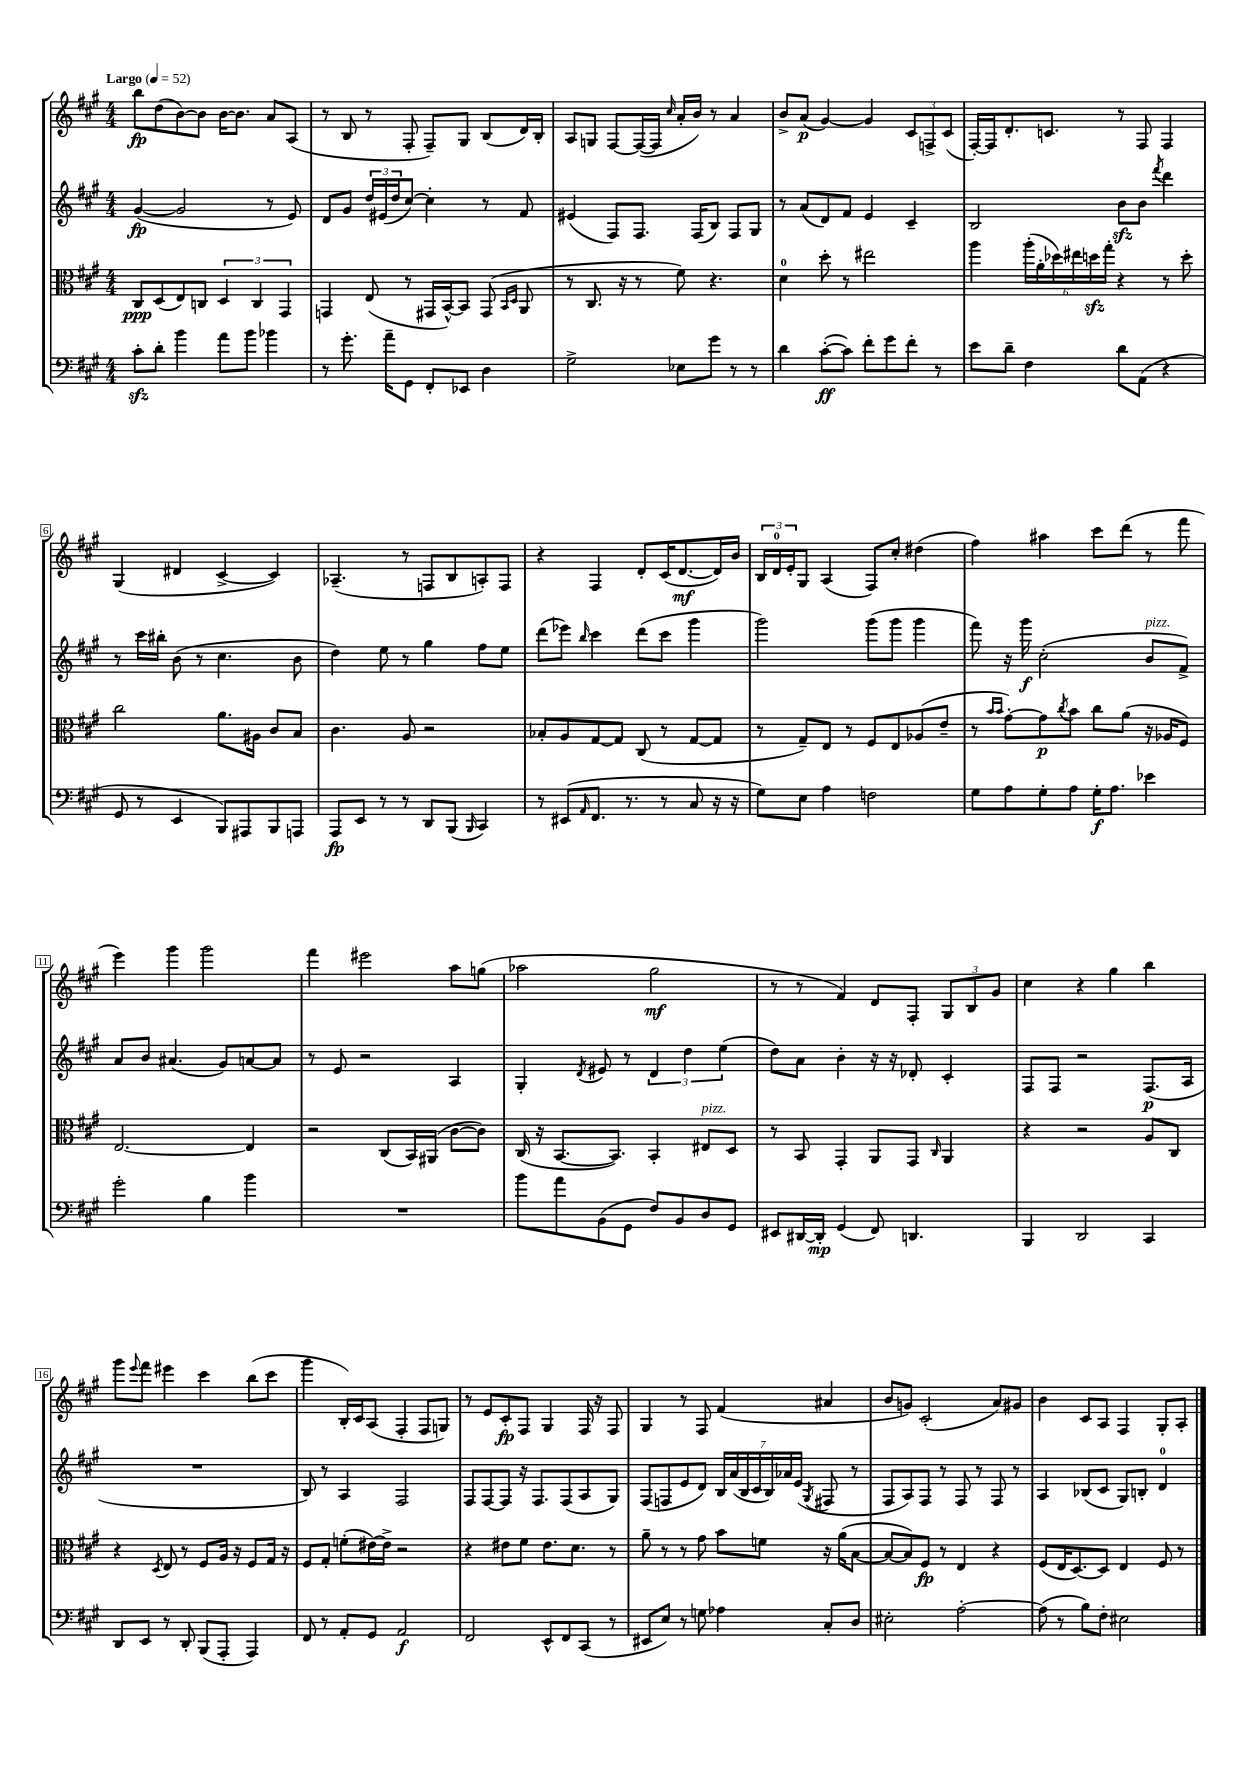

**kern	**kern	**kern	**kern
*staff4	*staff3	*staff2	*staff1
*clefF4	*clefC3	*clefG2	*clefG2
*k[f#c#g#]	*k[f#c#g#]	*k[f#c#g#]	*k[f#c#g#]
*M4/4	*M4/4	*M4/4	*M4/4
*MM52	*MM52	*MM52	*MM52
8c#'	8C#	([4g#	8bb
8d'	(8D	.	(8dd
4b	8E)	2g#]	[8b)
.	8C	.	8b]
8a	6D	.	[16b
.	.	.	8.b]
8b	.	.	.
.	6C	.	.
4b-	.	8r	8a
.	6GG#	.	.
.	.	8e)	(8A
=	=	=	=
8r	4GG	8d	8r
8.g#'	.	8g#	8B
.	(8E	24dd	8r
.	.	(24e#	.
16a~	.	.	.
.	.	24dd	.
8GG#	8r	[8cc#)	8F#'
8FF#'	16GG#	4cc#']	8F#~)
.	[16BB^^)	.	.
8EE-	8BB]	.	8G#
4D	(8GG#	8r	(8B
.	16qqBB	.	.
.	16qqD	.	.
.	8AA	8f#	16d)
.	.	.	16B'
=	=	=	=
2G#^	8r	(4e#	8A
.	8.C#	.	8G
.	.	8F#)	[8F#
.	16r	.	.
.	8r	8.F#	(16F#_
.	.	.	16F#]
.	.	.	16qqcc#
8E-	8f#)	.	16a'
.	.	(16F#	16b)
8g#	4.r	8B)	8r
8r	.	8F#	4a
8r	.	8G#	.
=	=	=	=
4d	4d	8r	8b^
.	.	(8a	(8a
([8c#'	8dd'	8d)	[4g#)
8c#])	8r	8f#	.
8f#'	2ee#	4e	4g#]
8g#	.	.	.
8f#'	.	4c#~	12c#
.	.	.	12F^
8r	.	.	.
.	.	.	(12c#
=	=	=	=
8e	4aa	2B	[16F#')
.	.	.	16F#]
8d~	.	.	8.d'
4F#	(24aa'	.	.
.	24a'	.	.
.	.	.	8.c
.	24dd-)	.	.
.	24ee#	.	.
.	24dd	.	.
.	24gg#'	.	.
8d	4r	8b	8r
(8AA	.	8b	8F#
.	.	8qfff#	.
4r	8r	4ddd	4F#
.	8dd'	.	.
=	=	=	=
8GG#	2cc#	8r	(4G#
8r	.	16ccc#	.
.	.	16bb#'	.
4EE	.	(8b	4d#
.	.	8r	.
8BBB)	8.a	4.cc#	[4c#^
8AAA#	.	.	.
.	16A#	.	.
8BBB	8c#	.	4c#])
8AAA	8B	8b	.
=	=	=	=
8AAA	4.c#	4dd)	(4.A-~
8EE	.	.	.
8r	.	8ee	.
8r	8A	8r	8r
8DD	2r	4gg#	8F
(8BBB	.	.	8B
16qqBBB	.	.	.
4CC#)	.	8ff#	8A')
.	.	8ee	8F
=	=	=	=
8r	8B-'	(8ddd	4r
(8EE#	8A	8eee-)	.
16qqAA	.	16qqbb	.
8.FF#	[8G#	4ccc#	4F#
.	8G#]	.	.
8.r	.	.	.
.	(8C#	(8ddd	8d'
8r	8r	8ccc#	(16c#
.	.	.	[8.d
8C#	[8G#	4ggg#	.
16r	8G#]	.	16d])
16r	.	.	16b
=	=	=	=
8G#)	8r	2ggg#)	24B
.	.	.	24d
.	.	.	24e'
8E	8G#~)	.	8G#
4A	8E	.	(4A
.	8r	.	.
2F	8F#	(8ggg#	8F#)
.	8E	8ggg#	8cc#'
.	(8A-	4ggg#	(4dd#
.	8e~	.	.
=	=	=	=
8G#	8r	8fff#)	4ff#)
.	16qqb	.	.
.	16qqb	.	.
8A	[8g#')	16r	.
.	.	16ggg#	.
8G#'	8g#]	(2cc#'	4aa#
.	8qcc#	.	.
8A	8b	.	.
16G#'	8cc#	.	8ccc#
8.A	.	.	.
.	(8a	.	(8ddd
4e-	16r	8b	8r
.	16A-	.	.
.	8F#)	8f#^)	8fff#
=	=	=	=
2g#'	[2.E	8a	4eee)
.	.	8b	.
.	.	(4.a#	4ggg#
4B	.	.	2ggg#
.	.	8g#)	.
4b	4E]	[8a	.
.	.	8a]	.
=	=	=	=
1r	2r	8r	4fff#
.	.	8e	.
.	.	2r	2eee#
.	(8C#	.	.
.	16BB)	.	.
.	(16AA#	.	.
.	[8c#	4A	8aa
.	8c#])	.	(8gg
=	=	=	=
8b	(16C#	4G#'	2aa-
.	16r	.	.
8a	[8.BB	.	.
.	.	8qd	.
(8BB	.	8e#	.
.	8.BB])	.	.
8GG#	.	8r	.
8F#)	4BB'	6d	2gg#
8BB	.	.	.
.	.	6dd	.
8D	8E#	.	.
.	.	(6ee	.
8GG#	8D	.	.
=	=	=	=
8EE#	8r	8dd)	8r
[16DD#	8BB	8a	8r
16DD#']	.	.	.
(4GG#	4GG#'	4b'	4f#)
8FF#)	8AA	16r	8d
.	.	16r	.
4.DD	8GG#	8d-'	8F#'
.	16qqC#	.	.
.	4AA	4c#'	12G#
.	.	.	12B
.	.	.	12g#
=	=	=	=
4BBB	4r	8F#	4cc#
.	.	8F#	.
2DD	2r	2r	4r
.	.	.	4gg#
4CC#	8A	(8.F#	4bb
.	8C#	.	.
.	.	16A	.
=	=	=	=
8DD	4r	1r	8ggg#
.	.	.	8qqeee
8EE	.	.	8fff#
.	8qD	.	.
8r	8E	.	4eee#
8DD'	8r	.	.
(8BBB	8F#	.	4ccc#
8AAA'	16A	.	.
.	16r	.	.
4AAA)	8F#	.	(8bb
.	16G#	.	8ccc#
.	16r	.	.
=	=	=	=
8FF#	8F#	8B)	4ggg#
8r	8G#'	8r	.
8AA'	(8f'	4A	16B')
.	.	.	16c#
8GG#	[16e#)	.	(8A
.	16e#^]	.	.
2AA	2r	2F#	4F#'
.	.	.	8F#
.	.	.	8G)
=	=	=	=
2FF#	4r	8F#	8r
.	.	[8F#	8e
.	8e#	8F#]	8c#'
.	8f#	16r	8F#
.	.	8.F#	.
8EE^^	8.e#	.	4G#
8FF#	.	(8F#	.
.	8.d	.	.
(8CC#	.	8A	16F#
.	.	.	16r
8r	8r	8G#)	8F#
=	=	=	=
8EE#	8a~	(8F#	4G#
8E)	8r	8F	.
8r	8r	8e	8r
8G	8g#	8d)	8F#
4A-	8b	28B	(4f#
.	.	(28a	.
.	.	28B	.
.	.	28c#	.
.	8f	.	.
.	.	28B)	.
.	.	28a-	.
.	.	(28e	.
.	.	8qG#	.
8C#'	16r	8F#	4a#
.	(16a	.	.
8D	[8B	8r	.
=	=	=	=
2E#'	8B_	8F#	8b
.	8B])	8A)	8g)
.	8F#	8F#	(2c#'
.	8r	8r	.
[2A'	4E	8F#	.
.	.	8r	.
.	4r	8F#	8a)
.	.	8r	8g#
=	=	=	=
(8A]	(8F#	4A	4b
8r	16E	.	.
.	[8.D)	.	.
8B)	.	(8B-	8c#
8F#'	8D]	8c#	8A
2E#	4E	8G#)	4F#
.	.	8B'	.
.	8F#	4d	8G#'
.	8r	.	8A'
==	==	==	==
*-	*-	*-	*-
